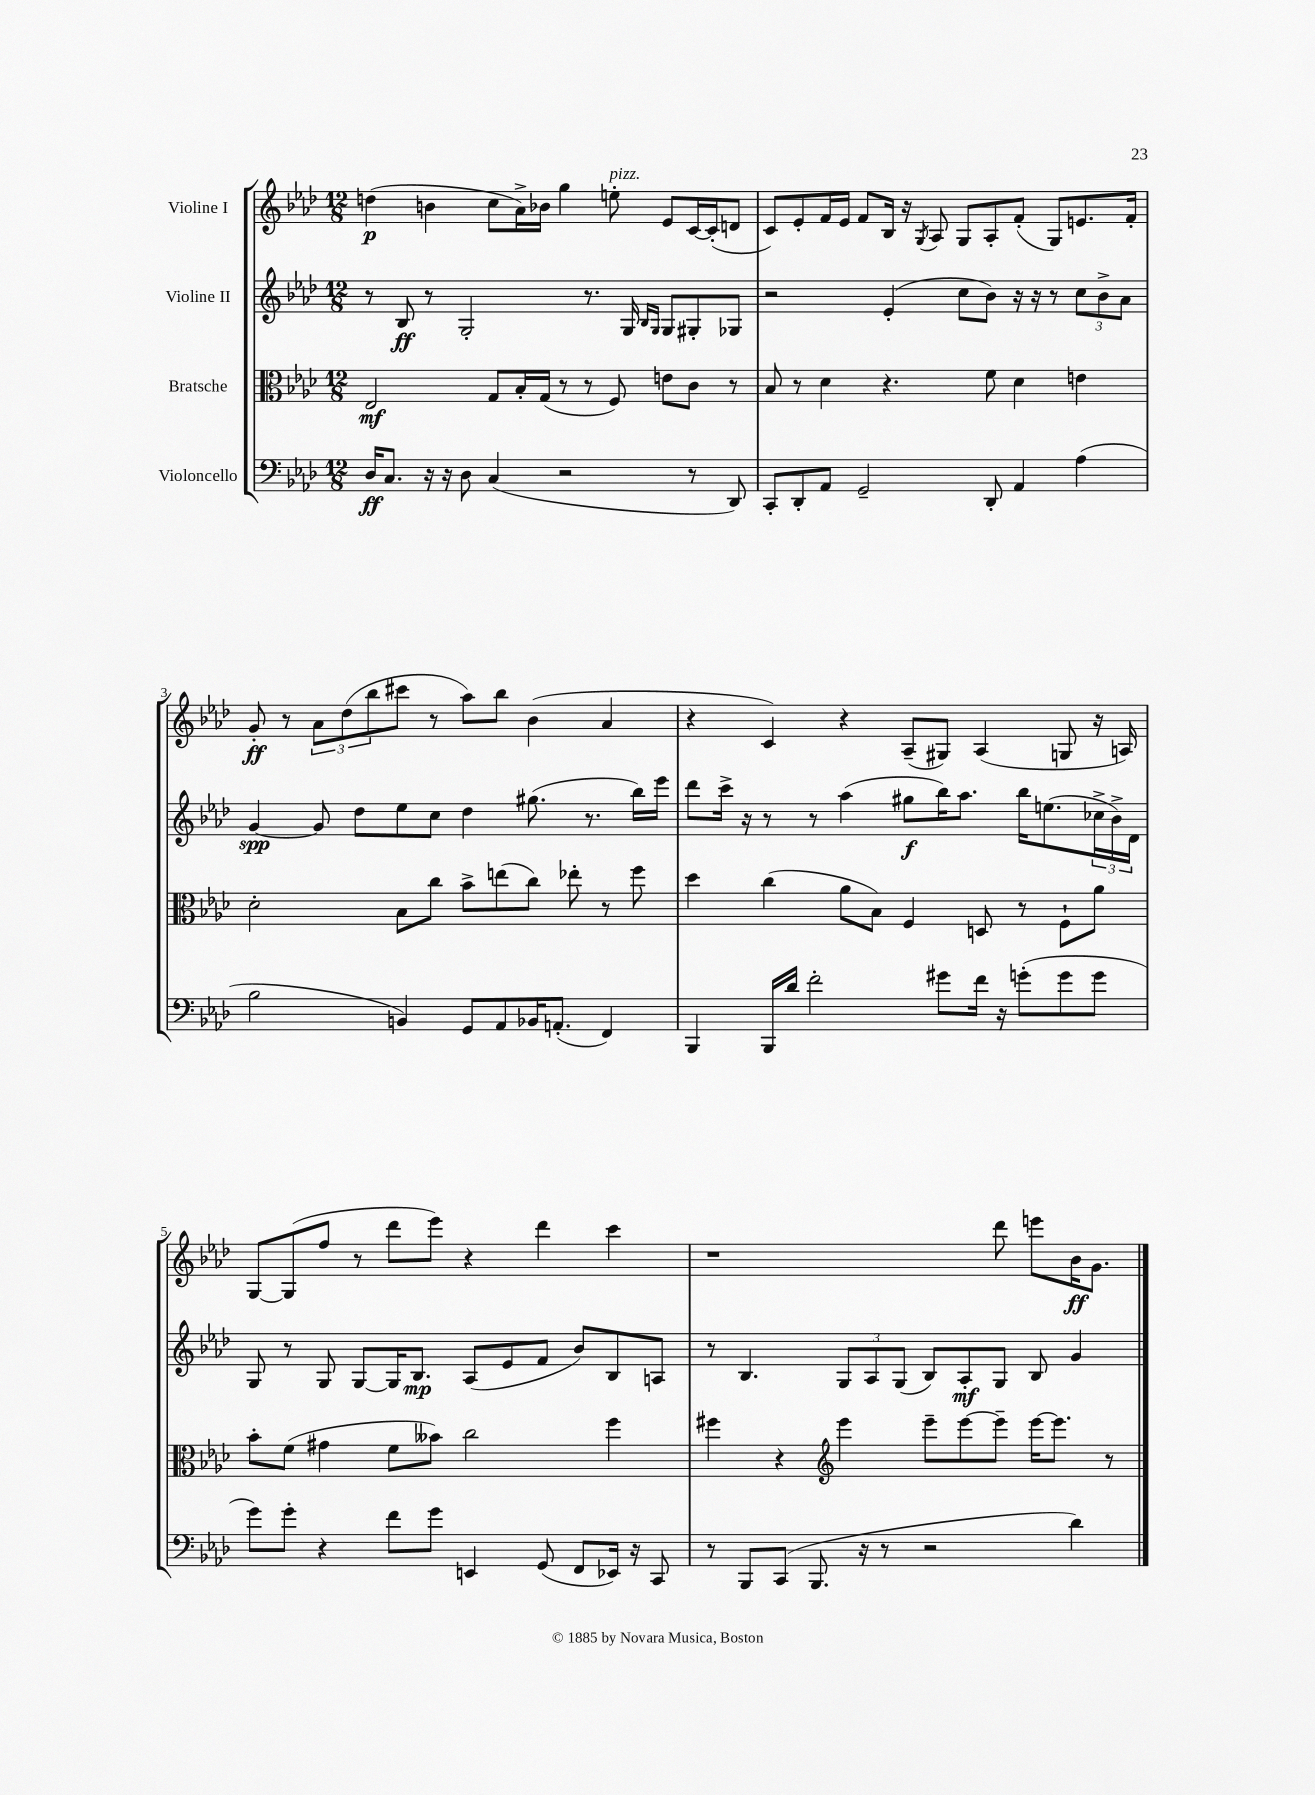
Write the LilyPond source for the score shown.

<<
\new StaffGroup <<
\new Staff = "s0" \with { instrumentName = "Violine I" } {
    \clef treble \key aes \major \numericTimeSignature \time 12/8
    d''4\p( b'4 c''8 aes'16->) bes'16 g''4 e''8-.^\markup { \italic "pizz." } ees'8 c'16~ c'16-.( d'8 |
    c'8) ees'8-. f'16 ees'16 f'8 bes16 r16 \acciaccatura { g8 } aes8 g8 aes8-. f'8-.( g8) e'8. f'16-. |
    g'8-.\ff r8 \tuplet 3/2 { aes'8 des''8( bes''8 } cis'''8 r8 aes''8) bes''8 bes'4( aes'4 |
    r4 c'4) r4 aes8--( gis8) aes4( g8 r16 a16) |
    g8~ g8( f''8 r8 des'''8 ees'''8) r4 des'''4 c'''4 |
    r1 des'''8 e'''8 bes'16\ff g'8. \bar "|." |
}
\new Staff = "s1" \with { instrumentName = "Violine II" } {
    \clef treble \key aes \major \numericTimeSignature \time 12/8
    r8 bes8\ff r8 g2-. r8. g16 \grace { bes16 g16 } g8 gis8-. ges8 |
    r2 ees'4-.( c''8 bes'8) r16 r16 r8 \tuplet 3/2 { c''8 bes'8-> aes'8 } |
    g'4~\spp g'8 des''8 ees''8 c''8 des''4 gis''8.( r8. bes''16) ees'''16 |
    des'''8 c'''16-> r16 r8 r8 aes''4( gis''8\f bes''16) aes''8. bes''16 e''8.( \tuplet 3/2 { ces''16-> bes'16->) des'16 } |
    g8 r8 g8 g8~ g16 bes8.\mp aes8( ees'8 f'8 bes'8) bes8 a8 |
    r8 bes4. \tuplet 3/2 { g8 aes8 g8( } bes8) aes8-.\mf g8 bes8 g'4 \bar "|." |
}
\new Staff = "s2" \with { instrumentName = "Bratsche" } {
    \clef alto \key aes \major \numericTimeSignature \time 12/8
    ees2\mf g8 bes16-. g16( r8 r8 f8) e'8 c'8 r8 |
    bes8 r8 des'4 r4. f'8 des'4 e'4 |
    des'2-. bes8 c''8 bes'8-> e''8( c''8) ees''8-. r8 f''8 |
    des''4 c''4( aes'8 bes8) f4 d8 r8 f8-! aes'8 |
    bes'8-. f'8( gis'4 f'8 beses'8) c''2 f''4 |
    fis''4 r4 \clef treble ees'''4 ees'''8-- ees'''8~ ees'''8-- ees'''16~ ees'''8. r8 \bar "|." |
}
\new Staff = "s3" \with { instrumentName = "Violoncello" } {
    \clef bass \key aes \major \numericTimeSignature \time 12/8
    des16\ff c8. r16 r16 des8 c4( r2 r8 des,8) |
    c,8-. des,8-. aes,8 g,2-- des,8-. aes,4 aes4( |
    bes2 b,4) g,8 aes,8 bes,16 a,8.-.( f,4) |
    bes,,4 bes,,16 des'16 f'2-. gis'8 f'16 r16 g'8-.( g'8 g'8 |
    g'8) g'8-. r4 f'8 g'8 e,4 g,8( f,8 ees,16) r16 c,8 |
    r8 bes,,8 c,8( bes,,8. r16 r8 r2 des'4) \bar "|." |
}
>>
>>
